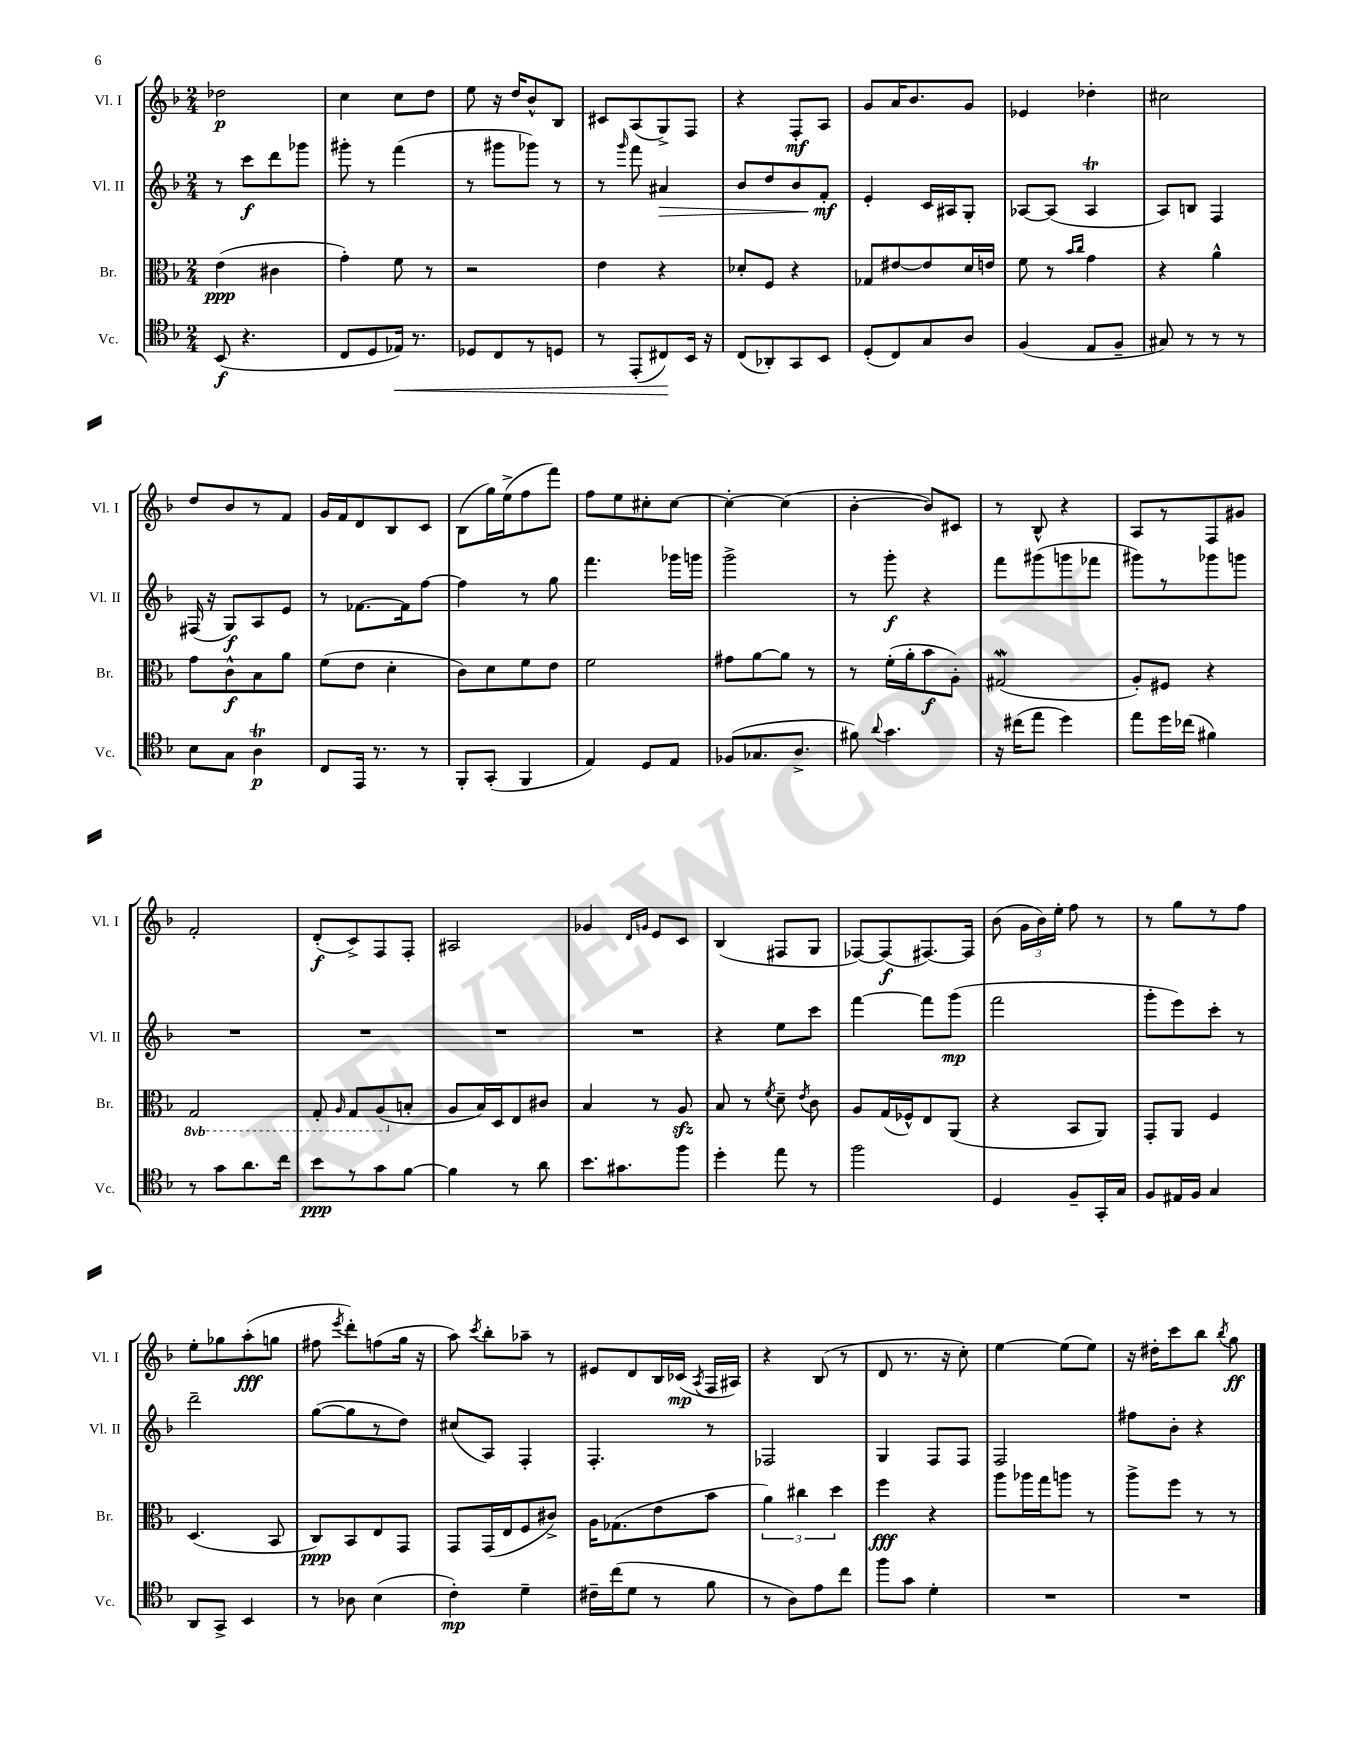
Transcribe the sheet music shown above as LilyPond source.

<<
\new StaffGroup <<
\new Staff = "s0" \with { instrumentName = "Vl. I" shortInstrumentName = "Vl. I" } {
    \clef treble \key f \major \numericTimeSignature \time 2/4
    \autoBeamOff des''2\p |
    c''4 c''8[ d''8] |
    e''8 r16 d''16[ bes'8-^ bes8] |
    cis'8[ a8( g8->) f8] |
    r4 f8[-.\mf a8] |
    g'8[ a'16 bes'8. g'8] |
    ees'4 des''4-. |
    cis''2 |
    d''8[ bes'8 r8 f'8] |
    g'16[ f'16 d'8 bes8 c'8] |
    bes8[( g''16) e''16->( f''8 f'''8]) |
    f''8[ e''8 cis''8-. cis''8]~ |
    cis''4~-. cis''4( |
    bes'4~-. bes'8[) cis'8] |
    r8 bes8-^ r4 |
    a8[ r8 f8 gis'8] |
    f'2-. |
    d'8[-.\f( c'8->) f8 f8]-. |
    ais2 |
    ges'4 \grace { d'16[ g'16] } e'8[ c'8] |
    bes4( fis8[ g8] |
    fes8[~) fes8\f( fis8.~) fis16] |
    bes'8( \tuplet 3/2 { g'16[ bes'16) e''16]-. } f''8 r8 |
    r8 g''8[ r8 f''8] |
    e''8[-. ges''8 a''8-.\fff( g''8] |
    fis''8 \acciaccatura { e'''8 } d'''8[-.) f''8( g''16] r16 |
    a''8) \acciaccatura { c'''8 } bes''8[-. aes''8]-- r8 |
    eis'8[ d'8 bes16 ces'16]\mp( \acciaccatura { a8 } f16[ ais16]) |
    r4 bes8( r8 |
    d'8 r8. r16 c''8-.) |
    e''4~ e''8[( e''8]) |
    r16 dis''16[-. c'''8 bes''8] \acciaccatura { bes''8 } g''8\ff \bar "|." |
}
\new Staff = "s1" \with { instrumentName = "Vl. II" shortInstrumentName = "Vl. II" } {
    \clef treble \key f \major \numericTimeSignature \time 2/4
    \autoBeamOff r8 c'''8[\f d'''8 ges'''8] |
    gis'''8-. r8 f'''4( |
    r8 gis'''8[ ges'''8]) r8 |
    r8 \grace { g'''16 } f'''8 ais'4\> |
    bes'8[ d''8 bes'8 f'8]-.\mf\! |
    e'4-. c'16[ ais16 g8]-. |
    aes8[~ aes8]( aes4\trill |
    a8[) b8] f4 |
    fis16( r16 g8[\f) a8 e'8] |
    r8 fes'8.[~ fes'16 f''8]~ |
    f''4 r8 g''8 |
    f'''4. ges'''16[ g'''16] |
    g'''2-> |
    r8 g'''8-.\f r4 |
    f'''8[ gis'''8( g'''8 fes'''8] |
    gis'''8[) r8 ges'''8 g'''8] |
    R2 |
    R2 |
    R2 |
    R2 |
    r4 e''8[ c'''8] |
    f'''4~ f'''8[ g'''8]\mp( |
    f'''2 |
    g'''8[-. e'''8) c'''8]-. r8 |
    d'''2-- |
    g''8[~( g''8 r8 d''8]) |
    cis''8[( a8]) f4-. |
    f4.-. r8 |
    fes2 |
    g4 f8[ f8] |
    f2 |
    fis''8[ bes'8]-. r4 \bar "|." |
}
\new Staff = "s2" \with { instrumentName = "Br." shortInstrumentName = "Br." } {
    \clef alto \key f \major \numericTimeSignature \time 2/4 \set Staff.ottavationMarkups = #ottavation-simple-ordinals
    \autoBeamOff e'4\ppp( cis'4 |
    g'4-.) f'8 r8 |
    r2 |
    e'4 r4 |
    des'8[-. f8] r4 |
    ges8[ eis'8~ eis'8 d'16 e'16] |
    f'8 r8 \grace { bes'16[ c''16] } g'4 |
    r4 a'4-^ |
    g'8[ c'8-^\f bes8 a'8] |
    f'8[( e'8] d'4-. |
    c'8[) d'8 f'8 e'8] |
    f'2 |
    gis'8[ a'8~ a'8] r8 |
    r8 f'16[-.( a'16-. bes'8\f a8]-.) |
    gis2\mordent( |
    a8[-.) fis8] r4 |
    \ottava #-1 g,2 |
    g,8-. \grace { a,16 } g,8[ a,8( \ottava #0 b8]-. |
    a8[ bes16) d16 e8 cis'8] |
    bes4 r8 a8\sfz |
    bes8 r8 \acciaccatura { f'8 } d'8-- \acciaccatura { e'8 } c'8 |
    a8[ g16( fes16-^) e8 a,8]( |
    r4 bes,8[ a,8]) |
    g,8[-. a,8] f4 |
    d4.( bes,8 |
    c8[\ppp) bes,8 e8 g,8] |
    g,8[ g,16( e16 f8 cis'8]->) |
    a16[ ges8.( e'8 bes'8] |
    \tuplet 3/2 { a'4) cis''4 d''4 } |
    f''4\fff r4 |
    a''8[ aes''16 g''16 a''8] r8 |
    a''8[-> f''8] r8 r8 \bar "|." |
}
\new Staff = "s3" \with { instrumentName = "Vc." shortInstrumentName = "Vc." } {
    \clef tenor \key f \major \numericTimeSignature \time 2/4
    \autoBeamOff bes,8\f( r4. |
    c8[ d8 ees16]\<) r8. |
    des8[ c8 r8 d8] |
    r8 e,8[-.( cis8\!) bes,16] r16 |
    c8[( aes,8-.) g,8 bes,8] |
    d8[-.( c8) g8 a8] |
    f4( e8[ f8]-- |
    gis8) r8 r8 r8 |
    bes8[ g8] a4\trill\p |
    c8[ e,16] r8. r8 |
    f,8[-. g,8]-.( f,4 |
    e4) d8[ e8] |
    fes8[( ges8. a8.]-> |
    fis'8) \appoggiatura { a'8 } g'4. |
    r16 cis''16[( e''8] d''4) |
    e''8[ d''16 ces''16]( fis'4) |
    r8 g'8[ a'8. c''16] |
    bes'8[\ppp r8 g'8 f'8]~ |
    f'4 r8 a'8 |
    bes'8.[ gis'8. f''8] |
    d''4-. e''8 r8 |
    f''2 |
    d4 f8[-- g,16-. g16] |
    f8[ eis16 f16] g4 |
    a,8[ g,8]-> bes,4 |
    r8 aes8 bes4( |
    c'4-.\mp) d'4-- |
    cis'16[-- c''16( d'8] r8 f'8 |
    r8 a8[) e'8 c''8] |
    f''8[ g'8] d'4-. |
    R2 |
    R2 \bar "|." |
}
>>
>>
\layout { \context { \Score \remove "Bar_number_engraver" } }
